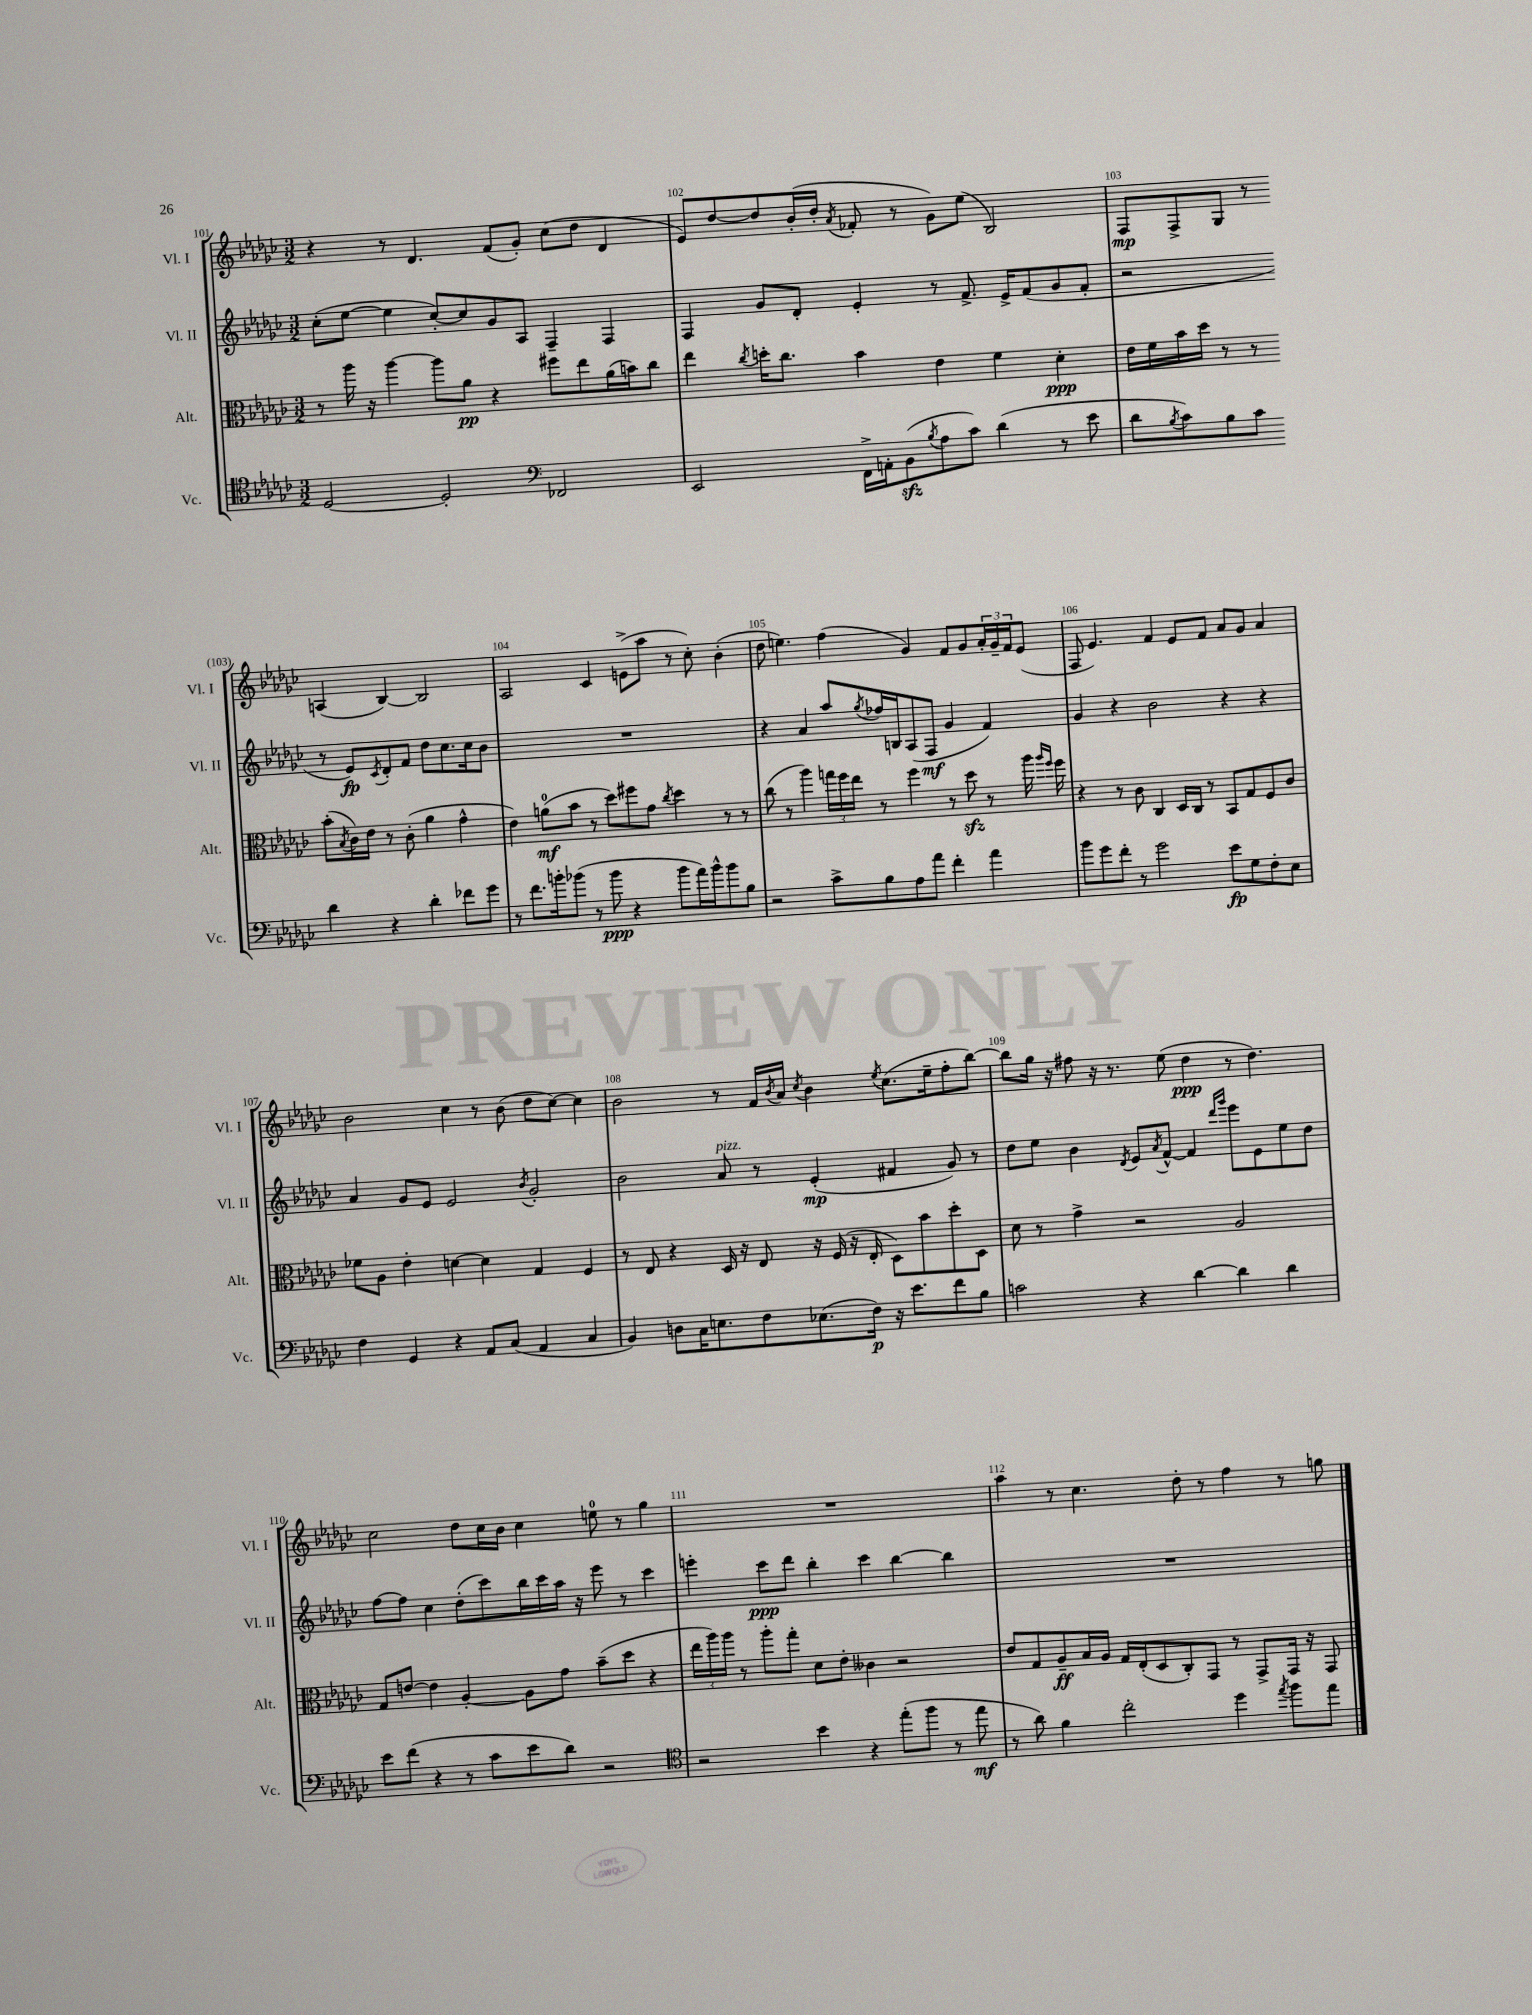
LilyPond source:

<<
\new StaffGroup <<
\new Staff = "s0" \with { instrumentName = "Vl. I" shortInstrumentName = "Vl. I" } {
    \clef treble \key ges \major \numericTimeSignature \time 3/2
    r4 r8 des'4. f'8( ges'8-.) ces''8( des''8 des'4 |
    ees'8) des''8~ des''8 bes'16-.( des''16-. \acciaccatura { aes'8 } fes'8-. r8 ges'8) ees''8( bes2) |
    f8\mp f8-> ges8 r8 a4( bes4~) bes2 |
    aes2 ces'4 e'8->( aes''8 r8 ces''8-.) bes'4-.( |
    des''8 e''4.) f''4( ges'4) f'8 ges'8 \tuplet 3/2 { aes'16-. ges'16-- f'16 } ees'8( |
    f8 ees'4.) f'4 ees'8 f'8 aes'8 ges'8 aes'4 |
    bes'2 ces''4 r8 bes'8( des''8 ces''8~) ces''4 |
    bes'2 r8 f'16 \acciaccatura { bes'8 } aes'16 \acciaccatura { ces''8 } bes'4 \acciaccatura { ees''8 } ces''8.( ees''16-- f''8-. bes''8~) |
    bes''8 ges''16 r16 fis''8 r16 r8. ees''8( des''4\ppp r8 des''4.) |
    ces''2 des''8 ces''16 bes'16 ces''4 e''8-0 r8 ges''4 |
    R1. |
    aes''4 r8 ces''4. des''8-. r8 f''4 r8 g''8 \bar "|." |
}
\new Staff = "s1" \with { instrumentName = "Vl. II" shortInstrumentName = "Vl. II" } {
    \clef treble \key ges \major \numericTimeSignature \time 3/2
    ces''8-.( ees''8~ ees''4 ces''8~-.) ces''8 ges'8 aes8 f4-- f4 |
    f4 ges'8 des'8-. ees'4-. r8 f'8.-> ees'16-> f'8( ges'8 f'8-. |
    r2 r8 ees'8\fp) \acciaccatura { ces'8 } des'8-. f'8 des''8 ces''8. ces''16 bes'8 |
    R1. |
    r4 aes'4 aes''8 \acciaccatura { ges''8 } fes''16 b16 aes8( f8\mf ges'4 f'4) |
    ges'4 r4 bes'2 r4 r4 |
    aes'4 ges'8 ees'8 ees'2 \acciaccatura { bes'8 } ges'2-. |
    bes'2 aes'8^\markup { \italic "pizz." } r8 ees'4-.\mp( fis'4 ges'8) r8 |
    des''8 ees''8 bes'4 \acciaccatura { des'8 } ees'8 \acciaccatura { aes'8 } f'8~-^ f'4 \grace { des'''16 ges'''16 } ees'''8 ees'8 ees''8 des''8 |
    f''8~ f''8 ces''4 des''8-.( ces'''8) bes''16 ces'''16 aes''16 r16 ees'''8 r8 ces'''4 |
    e'''4-. ces'''8\ppp des'''8 bes''4-. ces'''4 bes''4~ bes''4 |
    R1. \bar "|." |
}
\new Staff = "s2" \with { instrumentName = "Alt." shortInstrumentName = "Alt." } {
    \clef alto \key ges \major \numericTimeSignature \time 3/2
    r8 aes''16 r16 aes''4~ aes''8 aes'8\pp r4 fis''8 ees''8 aes'16( b'16) ces''8 |
    ees''4 \acciaccatura { ces''8 } d''16-. ces''8. bes'4 ees'4 f'4 des'4-.\ppp |
    ees'16 f'16 bes'16 des''16 r8 r8 bes'8-.( \acciaccatura { bes8 } ces'16) ees'16 r8 ces'8-.( aes'4 ges'4-^ |
    ees'4) a'8-0\mf( bes'8 r8 des''8) fis''8 ges'8 \acciaccatura { ces''8 } des''4 r8 r8 |
    ces''8( r8 aes''4) \tuplet 3/2 { g''16 f''16 ees''16 } r8 f''4 r8 des''8\sfz r8 aes''16 \grace { aes''16 f''16 } f''16 |
    r4 r8 ces'8 ces4 des16 ces16 r8 bes,8 ges8 f8 ces'8 |
    fes'8 aes8 ees'4-. d'4~ d'4 ges4 f4 |
    r8 ees8 r4 des16 r16 ees8 r16 f16( r16 ees16-. des8) bes'8 des''8-. des8 |
    des'8 r8 ges'4-> r2 aes2 |
    ges8 e'8~ e'4 aes4~-. aes8 ges'8 bes'8--( des''8 r4 |
    \tuplet 3/2 { ees''16 aes''16) aes''16 } r8 aes''8-. ges''8-. des'8 ees'8-. ceses'4 r2 |
    ees'8 ges8 aes8--\ff bes16 aes16 ges16 ees16-.( des8 ces8-.) ges,8 r8 ges,8-> ges,16 r16 ges,8 \bar "|." |
}
\new Staff = "s3" \with { instrumentName = "Vc." shortInstrumentName = "Vc." } {
    \clef tenor \key ges \major \numericTimeSignature \time 3/2
    des2~ des2-. \clef bass fes,2 |
    ees,2 f,16-> a,16-. bes,8\sfz( \acciaccatura { bes8 } aes8 ces'8) des'4( r8 ees'8 |
    des'8 \acciaccatura { bes8 } ces'8) bes8 ces'8 des'4 r4 des'4-. fes'8 ges'8 |
    r8 f'8. b'16-. bes'8( r8 bes'8\ppp r4 bes'8 aes'16) bes'16-^ bes'8 bes8 |
    r2 ces'8-> bes8 aes8 aes'8 f'4-. aes'4 |
    bes'8 ges'8 f'8-. r8 ges'2 ees'8\fp ges8 f8-. ees8 |
    f4 ges,4 r4 aes,8 ces8( aes,4 ces4 |
    bes,4) d8 ces16 e8. f8 ees8.( f16\p) r16 ees'8. f'8 bes8 |
    c'2 r4 des'4~ des'4 des'4 |
    ees'8 f'8( r4 r8 ces'8 ees'8 des'8) r2 |
    \clef tenor r2 bes'4 r4 ees''8-.( f''8 r8 ees''8\mf |
    r8 aes'8) f'4 ces''2-. des''4 \acciaccatura { ees''8 } f''8 ees''8 \bar "|." |
}
>>
>>
\layout { \context { \Score currentBarNumber = #101 \override BarNumber.break-visibility = ##(#f #t #t) barNumberVisibility = #all-bar-numbers-visible } }
